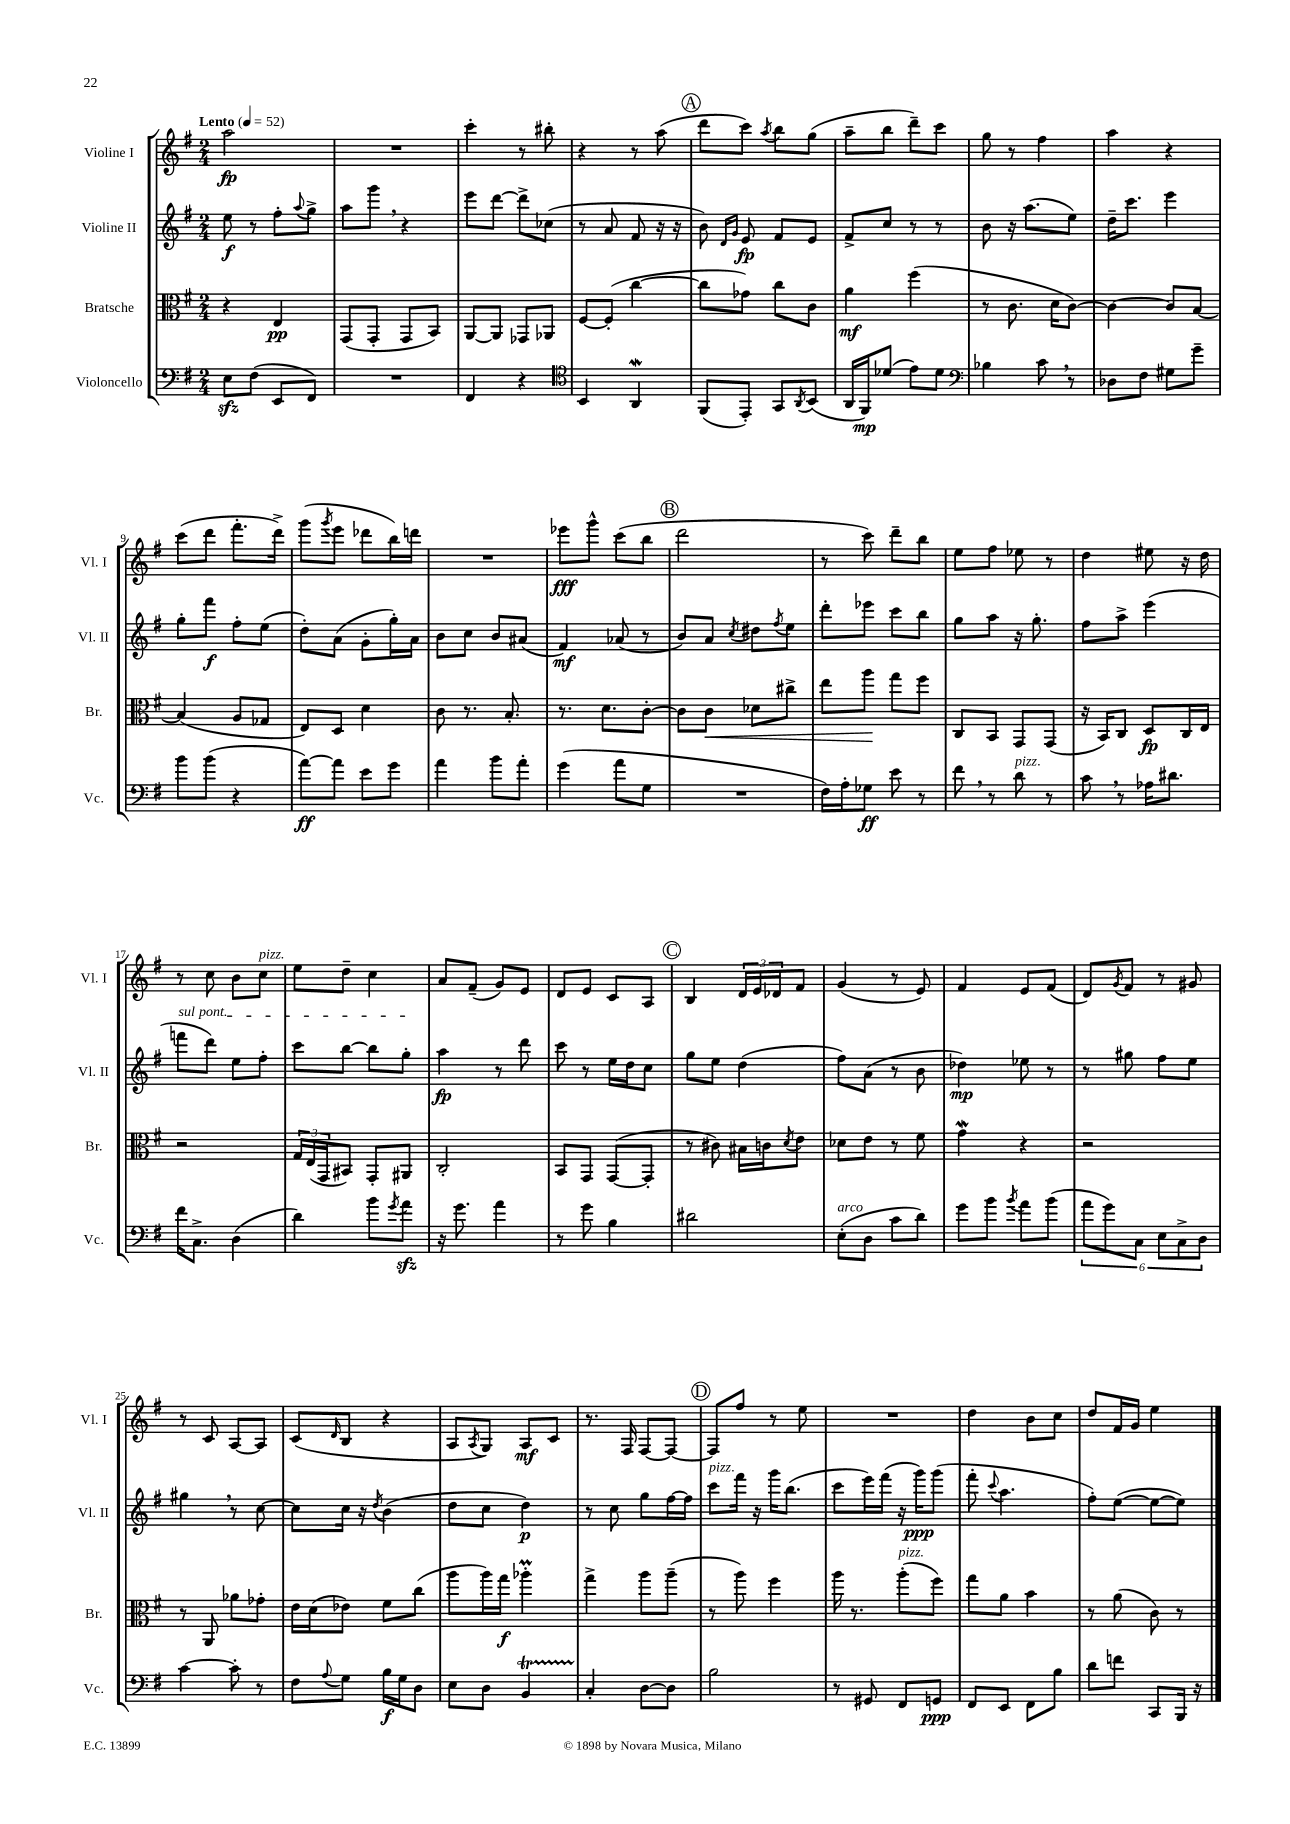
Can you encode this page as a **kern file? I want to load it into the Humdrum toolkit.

**kern	**kern	**kern	**kern
*staff4	*staff3	*staff2	*staff1
*clefF4	*clefC3	*clefG2	*clefG2
*k[f#]	*k[f#]	*k[f#]	*k[f#]
*M2/4	*M2/4	*M2/4	*M2/4
*MM52	*MM52	*MM52	*MM52
8E	4r	8ee	2aa
(8F#	.	8r	.
8EE	4E	8ff#'	.
.	.	8qqaa	.
8FF#)	.	8gg^	.
=	=	=	=
2r	(8GG	8aa	2r
.	8GG'	8ggg	.
.	8GG	4r	.
.	8BB)	.	.
=	=	=	=
4FF#	[8AA	8eee	4ccc'
.	8AA]	[8ddd	.
4r	8GG-	8ddd^]	8r
.	8AA-	(8cc-	8bb#'
=	=	=	=
*clefC4	*	*	*
4BB	[8F#	8r	4r
.	(8F#']	8a	.
4AA	[4cc	8f#	8r
.	.	16r	(8aa
.	.	16r	.
=	=	=	=
(8FF#	8cc]	8b)	8ddd
.	.	16qqd	.
.	.	16qqg	.
8EE')	8g-)	8e	8ccc)
.	.	.	8qaa
8GG	8cc	8f#	8bb
8qAA	.	.	.
(8BB	8c	8e	(8gg
=	=	=	=
16AA	4a	8f#^	8aa~
16FF#)	.	.	.
(8d-	.	8cc	8bb
8e)	(4ff#	8r	8ddd~)
8d-	.	8r	8ccc
=	=	=	=
*clefF4	*	*	*
4B-	8r	8b	8gg
.	8.c	16r	8r
.	.	(8.aa	.
8c	.	.	4ff#
.	16d	.	.
8r	[8c)	8ee)	.
=	=	=	=
8D-	4c_	16dd~	4aa
.	.	8.ccc	.
8F#	.	.	.
8G#	8c]	4eee	4r
8g~	[8B	.	.
=	=	=	=
8b	(4B]	8gg'	(8ccc
(8b	.	8fff#	8ddd
4r	8A	8ff#'	8.fff#'
.	8G-	(8ee	.
.	.	.	16ddd^)
=	=	=	=
[8a)	8E)	8dd')	(8ggg
.	.	.	8qggg
8a]	8D	(8a	8eee
8e	4d	8g'	8ddd-
8g	.	16gg')	16bb)
.	.	16a	16ddd
=	=	=	=
4a	8c	8b	2r
.	8.r	8cc	.
8b	.	8b	.
.	8.B'	.	.
8a'	.	(8a#	.
=	=	=	=
(4g	8.r	4f#)	8eee-
.	.	.	8ggg^^
.	8.d	.	.
8a	.	(8a-	(8ccc
8G	[8c'	8r	8bb
=	=	=	=
2r	8c]	8b)	2ddd
.	8c	8a	.
.	.	8qcc	.
.	8d-	8dd#	.
.	.	8qff#	.
.	8cc#^	8ee	.
=	=	=	=
16F#)	8ee	8ddd'	8r
16A'	.	.	.
8G-	8aa	8eee-	8ccc)
8e	8gg	8ccc	8ddd~
8r	8ff#	8bb	8bb
=	=	=	=
8f#	8C	8gg	8ee
8r	8BB	8aa	8ff#
8d	8GG	16r	8ee-
.	.	8.gg'	.
8r	(8GG	.	8r
=	=	=	=
8c	16r	8ff#	4dd
.	16BB)	.	.
8r	8C	8aa^	.
16A-	8D	(4eee	8ee#
8.d#	.	.	.
.	16C	.	16r
.	16E	.	16dd
=	=	=	=
16f#	2r	8fff	8r
8.C^	.	.	.
.	.	8ddd)	8cc
(4D	.	8ee	8b
.	.	8ff#'	8cc
=	=	=	=
4d)	24G	8ccc	8ee
.	(24E	.	.
.	24GG	.	.
.	8BB#)	[8bb	8dd~
8b	8GG'	8bb]	4cc
8qg	.	.	.
8a	8AA#	8gg'	.
=	=	=	=
16r	2C'	4aa	8a
8.g	.	.	.
.	.	.	(8f#~
4a	.	8r	8g)
.	.	8ddd	8e
=	=	=	=
8r	8BB	8ccc	8d
8g	8GG	8r	8e
4B	([8GG	16ee	8c
.	.	16dd	.
.	8GG']	8cc	8A
=	=	=	=
2d#	8r	8gg	4B
.	8c#)	8ee	.
.	16B#	(4dd	24d
.	.	.	24e
.	16c	.	.
.	.	.	24d-
.	8qd	.	.
.	8e	.	8f#
=	=	=	=
(8E'	8d-	8ff#)	(4g
8D	8e	(8a	.
8c	8r	8r	8r
8d)	8f#	8b	8e)
=	=	=	=
8g	4g	4dd-)	4f#
8b	.	.	.
8qb	.	.	.
8a	4r	8ee-	8e
(8b	.	8r	(8f#
=	=	=	=
12a	2r	8r	8d)
12g)	.	.	.
.	.	.	8qg
.	.	8gg#	8f#
12C	.	.	.
12E	.	8ff#	8r
12C^	.	.	.
.	.	8ee	8g#
12D	.	.	.
=	=	=	=
[4c	8r	4gg#	8r
.	8AA	.	8c
8c']	8a-	8r	[8A
8r	8g-'	[8cc	8A]
=	=	=	=
8F#	16e	8cc]	(8c
.	(16d	.	.
8qqA	.	.	16qqd
8G	8e-)	16cc	8B
.	.	16r	.
.	.	8qdd	.
16B	8f#	(4b	4r
16G	.	.	.
8D	(8cc	.	.
=	=	=	=
8E	8aa	8dd	8A
.	.	.	8qA
8D	16aa)	8cc	8G)
.	16gg	.	.
4BB	4aa-'	4dd)	8A
.	.	.	8c
=	=	=	=
4C'	4gg^	8r	8.r
.	.	8cc	.
.	.	.	16F#
[8D	8aa	8gg	[8F#
8D]	(8aa~	[16ff#	8F#_
.	.	16ff#]	.
=	=	=	=
2B	8r	8ccc	8F#]
.	8aa)	16fff#	8ff#
.	.	16r	.
.	4ff#	16ggg	8r
.	.	(8.bb	.
.	.	.	8ee
=	=	=	=
8r	16aa	8ccc	2r
.	8.r	.	.
8GG#	.	16eee)	.
.	.	(16fff#	.
8FF#	(8aa'	16r	.
.	.	16ggg)	.
8GG	8ff#)	(8ggg	.
=	=	=	=
8FF#	8gg	8fff#'	4dd
.	.	8qqccc	.
8EE	8a	4.aa	.
8FF#	4b	.	8b
8B	.	.	8cc
=	=	=	=
8d	8r	8ff#')	8dd
8f	(8a	([8ee	16f#
.	.	.	16g
8CC	8c)	8ee_	4ee
16BBB	8r	8ee])	.
16r	.	.	.
==	==	==	==
*-	*-	*-	*-
